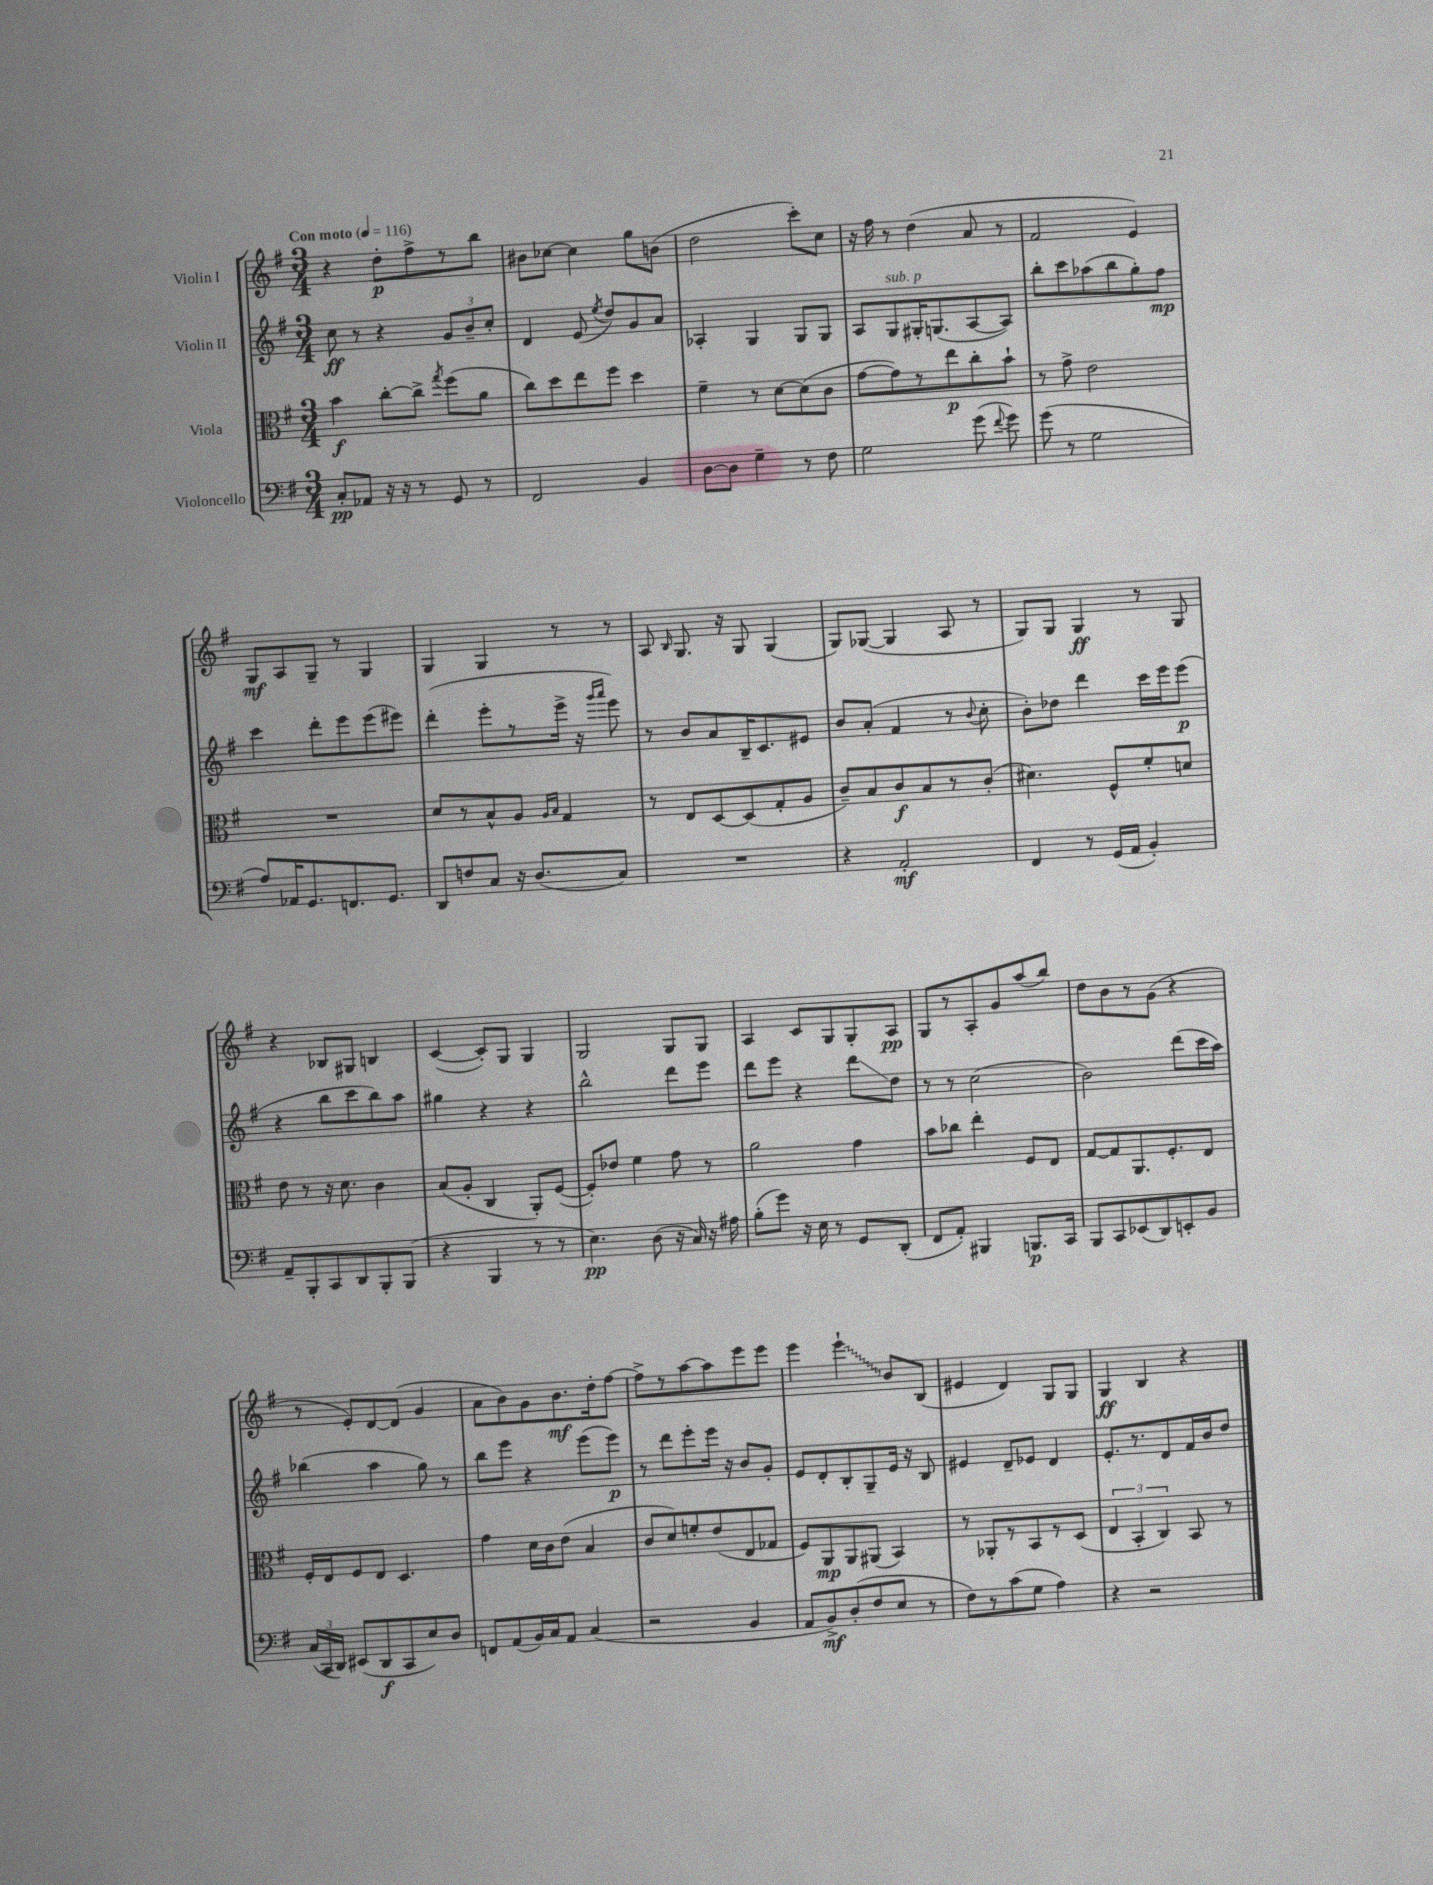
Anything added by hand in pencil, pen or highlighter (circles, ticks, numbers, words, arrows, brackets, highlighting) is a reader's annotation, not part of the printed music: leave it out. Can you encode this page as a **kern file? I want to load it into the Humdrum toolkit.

**kern	**kern	**kern	**kern
*staff4	*staff3	*staff2	*staff1
*clefF4	*clefC3	*clefG2	*clefG2
*k[f#]	*k[f#]	*k[f#]	*k[f#]
*M3/4	*M3/4	*M3/4	*M3/4
*MM116	*MM116	*MM116	*MM116
8C'	4b	8cc	4r
8AA-	.	8r	.
16r	[8cc'	4r	8dd'
16r	.	.	.
8r	8cc^]	.	8ff#^
.	8qgg	.	.
8GG	(8ff#	12g	8r
.	.	12b~	.
8r	8a	.	8bb
.	.	12cc'	.
=	=	=	=
2FF#	8cc)	4d	8b#
.	8dd	.	[8cc-
.	8ee	(8e	4cc-]
.	.	8qee	.
.	8ff#	8dd)	.
4BB	4dd	8g	8gg
.	.	8a	(8b
=	=	=	=
[8D	4f#~	4A-'	2dd
8D]	.	.	.
4G~	8r	4G	.
.	[8d	.	.
8r	(8d]	8G	8ccc')
8F#	8c	8G	8cc
=	=	=	=
2G	[8g	8A	16r
.	.	.	16ff#
.	8g])	8G	8r
.	8r	16G#'	(4dd
.	.	(8.G	.
.	8ee	.	.
(8g	8cc'	[8A	8a
8qqf#	.	.	.
8g)	8b`	8A])	8r
=	=	=	=
(8g	8r	8bb'	2f#
8r	8g^	8ccc	.
2G	2e	(8aa-	.
.	.	8bb	.
.	.	8gg')	4e)
.	.	8ff#	.
=	=	=	=
8A)	2.r	4ccc	8G
16AA-	.	.	8A
8.GG	.	.	.
.	.	8ddd'	8G~
8.FF	.	8eee	8r
.	.	(8eee	4G
8.GG	.	.	.
.	.	8eee#)	.
=	=	=	=
8DD	8d	(4ddd'	4G
8F	8r	.	.
8C	8B^^	8eee'	4G
16r	8A	8r	.
(8.D	.	.	.
.	16qqA	.	.
.	16qqB	.	.
.	4G	16eee^	8r
.	.	16r	.
.	.	16qqggg	.
.	.	16qqaaa	.
8C)	.	8eee)	8r
=	=	=	=
2.r	8r	8r	8A
.	.	.	16qqB
.	8E	8b	8.G
.	[8D	8a	.
.	.	.	16r
.	(8D]	16B~	8G
.	.	8.c	.
.	8G'	.	(4G
.	8A	8e#	.
=	=	=	=
4r	8c~)	8b	8G)
.	8B	(8a'	([8G-
2AA'	8c	4f#	4G-]
.	8B	.	.
.	8r	8r	8A
.	.	8qqb	.
.	(8c'	8cc'	8r
=	=	=	=
4FF#	4.d#)	8b')	8G)
.	.	8dd-	8G
8r	.	4ddd	4G
(16GG	8F#^^	.	.
16AA	.	.	.
4BB')	8f#'	16ccc	8r
.	.	16eee	.
.	8d	(8eee	8G
=	=	=	=
8AA~	8e	4r	4r
8BBB'	8r	.	.
8CC	16r	8bb	8B-
.	8.d	.	.
8DD	.	8ccc	8G#
8BBB'	4c	8bb)	4B
(8BBB	.	8aa	.
=	=	=	=
4r	(8B	4gg#	([4c
.	8A'	.	.
4BBB	4C	4r	8c'])
.	.	.	8G
8r	8AA')	4r	4G
8r	([8F#	.	.
=	=	=	=
4.E)	8F#'])	2bb^^	2G
.	8e-	.	.
.	4f#	.	.
(8D	.	.	.
16r	8g	8ddd	8G
16C)	.	.	.
16r	8r	8eee	8G
16A#	.	.	.
=	=	=	=
(8B'	2a	8ddd	4A
8g)	.	8eee	.
16r	.	4r	8c
16E	.	.	.
8r	.	.	8G
8GG	4g	8ddd	8G'
(8DD'	.	8dd	8A
=	=	=	=
8FF#	8b	8r	8G
8AA')	8cc-	8r	8r
4BBB#	4ee'	(2cc	8A'
.	.	.	8g
8.BBB	8F#	.	(8aa
.	8E	.	8bb)
16CC	.	.	.
=	=	=	=
8BBB	[8G	2b)	8dd
8CC	8G]	.	8b
(8EE-	8.AA	.	8r
8DD)	.	.	(8g
.	8.F#'	.	.
8EE'	.	(8ddd	4r
8BB	8E	16ccc	.
.	.	16aa)	.
=	=	=	=
(24C	16F#'	(4bb-	8r
24CC	.	.	.
.	16E	.	.
24DD)	.	.	.
(8EE#	8F#	.	8e')
8DD	8E	4aa	[8d
8CC	4.D	.	(8d]
8E)	.	8gg)	4g
8D	.	8r	.
=	=	=	=
8FF	4g	8bb	8a
(8AA	.	8eee	8b)
16BB)	16d	4r	8g
16C	16c	.	.
8AA	(8e	.	8.b
(4C	4B	(8eee	.
.	.	.	16dd'
.	.	8eee)	[8ff#
=	=	=	=
2r	8c	8r	8ff#^]
.	8d)	8ddd	8r
.	8f'	8eee'	[8aa
.	(8e	16eee	8aa]
.	.	16r	.
4BB	8E	8b	8eee
.	8G-	8g'	8eee
=	=	=	=
8AA	8F#)	8e	4eee
8BB^)	8AA	8d'	.
(8D'	8AA	8B'	4eee`
8F#	(8AA#	8G~	.
8E	4BB)	16e	8b
.	.	16r	.
8r	.	8B	(8B
=	=	=	=
8F#)	8r	4e#	4e#
8r	8AA-'	.	.
(8c	8r	8d~	4d)
8G	8BB	8e-	.
4A)	8r	4d	8G
.	(8D	.	8G
=	=	=	=
4r	6E	8.e'	4G
.	6BB'	.	.
.	.	8.r	.
2r	.	.	4B
.	6C)	.	.
.	.	8d	.
.	8BB	16f#	4r
.	.	16b	.
.	8r	8dd	.
==	==	==	==
*-	*-	*-	*-
